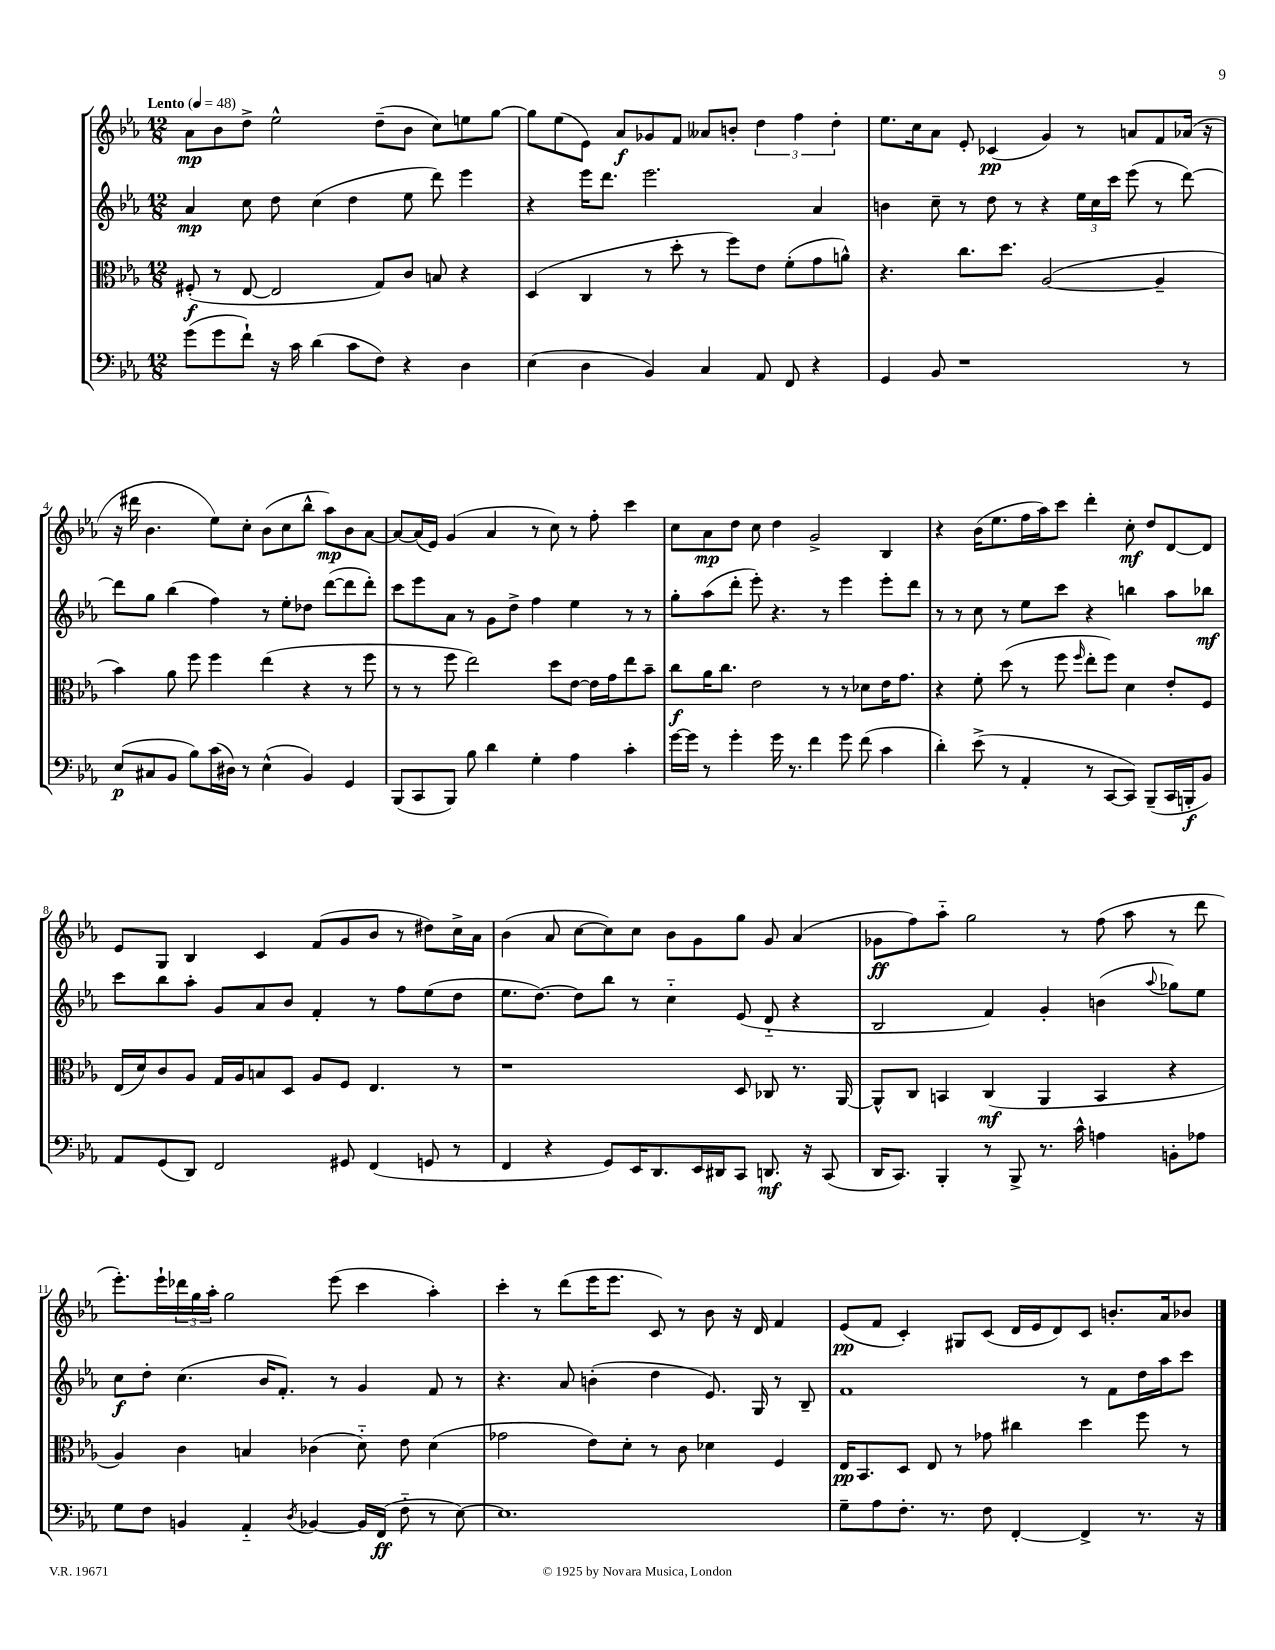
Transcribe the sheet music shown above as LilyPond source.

<<
\new StaffGroup <<
\new Staff = "s0" {
    \clef treble \key ees \major \numericTimeSignature \time 12/8 \tempo "Lento" 4 = 48
    aes'8\mp bes'8 d''8-> ees''2-^ d''8--( bes'8 c''8) e''8 g''8~ |
    g''8 ees''8( ees'8) aes'8\f ges'8 f'8 aeses'8 b'8-. \tuplet 3/2 { d''4 f''4 d''4-. } |
    ees''8. c''16 aes'8 ees'8-. ces'4\pp( g'4) r8 a'8 f'8 aes'16( r16 |
    r16 dis'''16 bes'4. ees''8) c''8-. bes'8( c''8 bes''8-^ aes''8\mp) bes'8 aes'8~ |
    aes'8~ aes'16( ees'16) g'4( aes'4 r8 c''8) r8 f''8-. c'''4 |
    c''8 aes'8\mp d''8 c''8 d''4 g'2-> bes4 |
    r4 bes'16( ees''8. f''16 aes''16) c'''8 d'''4-. c''8-.\mf d''8 d'8~ d'8 |
    ees'8 g8 bes4 c'4 f'8( g'8 bes'8 r8 dis''8) c''16-> aes'16 |
    bes'4( aes'8 c''8~ c''8) c''8 bes'8 g'8 g''8 g'8 aes'4( |
    ges'8\ff f''8) aes''8-_ g''2 r8 f''8( aes''8 r8 d'''8 |
    ees'''8.-.) ees'''16-! \tuplet 3/2 { des'''16 g''16 aes''16-. } g''2 ees'''8( c'''4 aes''4-.) |
    c'''4-. r8 d'''8( ees'''16 ees'''8. c'8) r8 bes'8 r16 d'16 f'4 |
    ees'8\pp( f'8 c'4-.) gis8 c'8( d'16 ees'16 d'8) c'8 b'8.-. aes'16 bes'8 \bar "|." |
}
\new Staff = "s1" {
    \clef treble \key ees \major \numericTimeSignature \time 12/8
    aes'4\mp c''8 d''8 c''4( d''4 ees''8 d'''8) ees'''4 |
    r4 ees'''16 d'''8. ees'''2. aes'4 |
    b'4 c''8-- r8 d''8 r8 r4 \tuplet 3/2 { ees''16 c''16 c'''16 } ees'''8( r8 d'''8~) |
    d'''8 g''8 bes''4( f''4) r8 ees''8-. des''8 d'''8~( d'''8 d'''8-.) |
    c'''8 ees'''8 aes'8 r8 g'8 d''8-> f''4 ees''4 r8 r8 |
    g''8-. aes''8( d'''8-. ees'''8-.) r4. r8 ees'''4 ees'''8-. d'''8 |
    r8 r8 c''8 r8 ees''8 c'''8 r4 b''4 aes''8 bes''8\mf |
    c'''8 bes''8 aes''8-. g'8 aes'8 bes'8 f'4-. r8 f''8 ees''8( d''8 |
    ees''8. d''8.~) d''8 bes''8 r8 c''4-_ ees'8( d'8-_ r4 |
    bes2 f'4) g'4-. b'4( \appoggiatura { aes''8 } ges''8) ees''8 |
    c''8\f d''8-. c''4.( bes'16 f'8.-.) r8 g'4 f'8 r8 |
    r4. aes'8 b'4-.( d''4 ees'8.) g16 r8 bes8-- |
    f'1 r8 f'8 d''16 aes''16 c'''8 \bar "|." |
}
\new Staff = "s2" {
    \clef alto \key ees \major \numericTimeSignature \time 12/8
    fis8-.\f( r8 ees8~ ees2 g8) c'8 b8 r4 |
    d4( c4 r8 d''8-. r8 f''8) ees'8 f'8-.( g'8 a'8-^) |
    r4. c''8. d''8. aes2~( aes4-- |
    bes'4) aes'8 f''8 f''4 ees''4( r4 r8 f''8 |
    r8 r8 f''8 ees''2) d''8 ees'8~ ees'16 g'16 ees''8 bes'8-- |
    c''8\f aes'16 c''8. ees'2 r8 r8 des'8 ees'16 g'8. |
    r4 f'8-. d''8( r8 f''8 \grace { f''16 } ees''8-. f''8) d'4 ees'8-. f8 |
    ees16( d'16) c'8 aes8 g16 aes16 b8 d8 aes8 f8 ees4. r8 |
    r1 d8 ces8 r8. aes,16~ |
    aes,8-^ c8 b,4 c4\mf( aes,4 b,4 r4 |
    aes4) c'4 b4 ces'4( d'8-_) ees'8 d'4( |
    ges'2 ees'8) d'8-. r8 c'8 des'4 f4 |
    ees16\pp bes,8. d8 ees8 r8 ges'8 cis''4 d''4 f''8 r8 \bar "|." |
}
\new Staff = "s3" {
    \clef bass \key ees \major \numericTimeSignature \time 12/8
    g'8( g'8 f'8-!) r16 c'16 d'4( c'8 f8) r4 d4 |
    ees4( d4 bes,4) c4 aes,8 f,8 r4 |
    g,4 bes,8 r1 r8 |
    ees8\p( cis8 bes,8 bes8) c'16( dis16) r8 ees4-^( bes,4) g,4 |
    bes,,8( c,8 bes,,8) bes8 d'4 g4-. aes4 c'4-. |
    g'16~ g'16 r8 g'4-. g'16 r8. f'4 g'8 f'8( c'4 |
    d'4-.) ees'8->( r8 aes,4-. r8 c,8~ c,8) bes,,8--( c,16 b,,16-.\f bes,8) |
    aes,8 g,8( d,8) f,2 gis,8 f,4( g,8 r8 |
    f,4 r4 g,8) ees,16 d,8. ees,16 dis,16 c,8 d,8.\mf r16 c,8( |
    d,16 c,8.) bes,,4-. r8 bes,,8-> r8. c'16-^ a4 b,8-. aes8 |
    g8 f8 b,4 aes,4-_ \acciaccatura { d8 } bes,4~ bes,16 f,16\ff( f8-_ r8 ees8~) |
    ees1. |
    g8-- aes8 f8.-. r8. f8 f,4~-. f,4-> r8. r16 \bar "|." |
}
>>
>>
